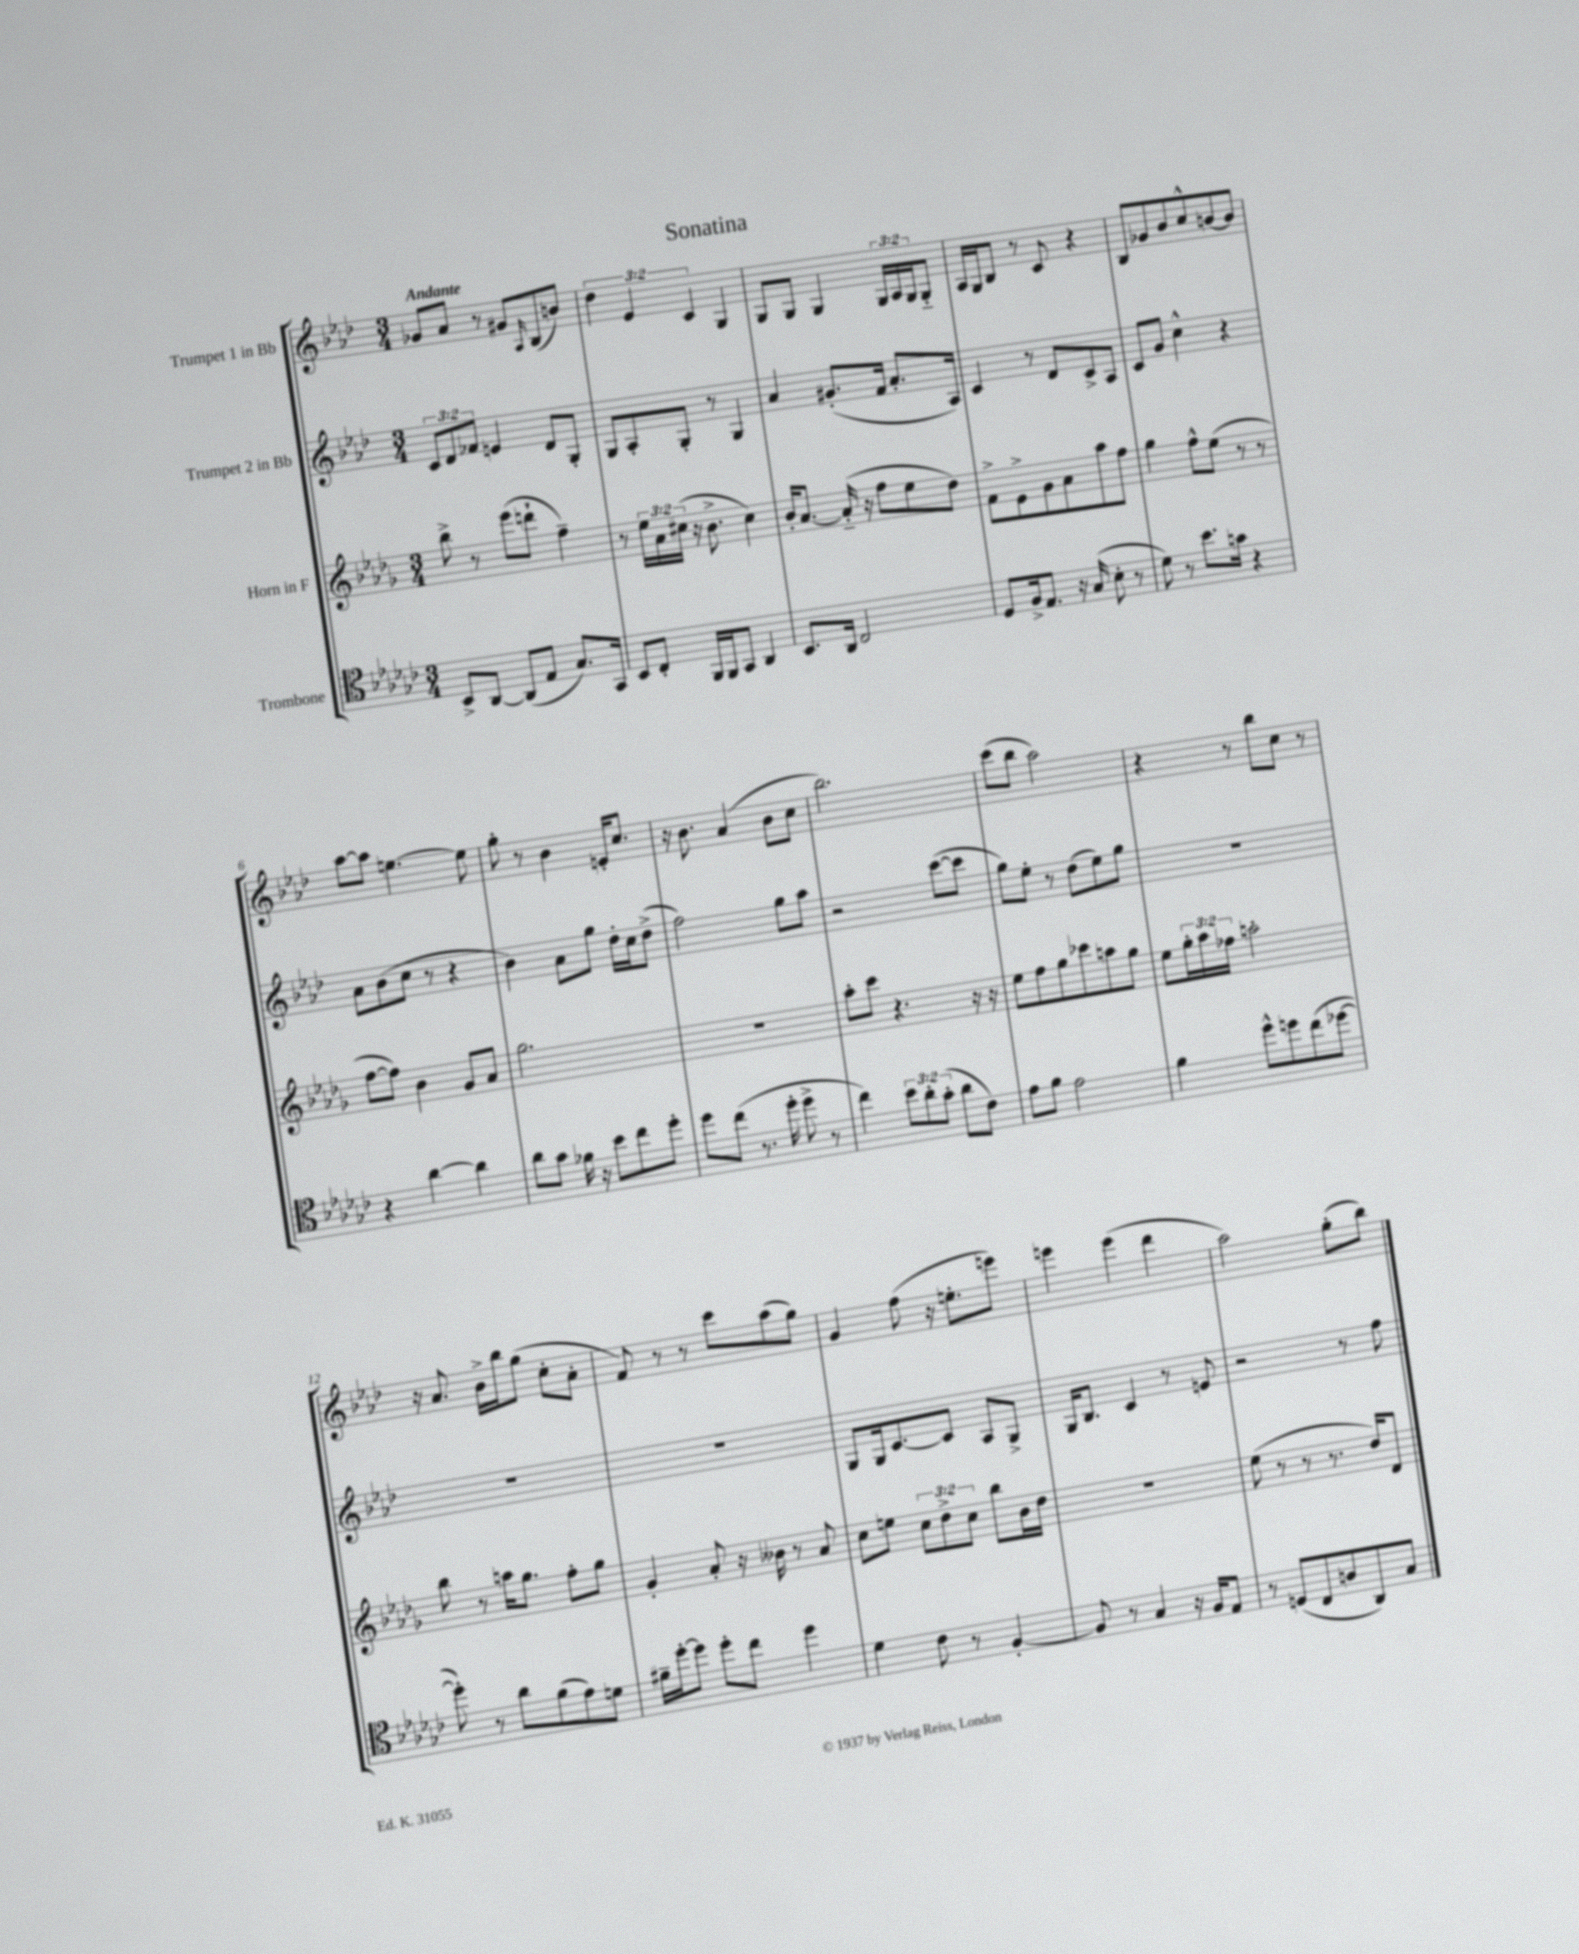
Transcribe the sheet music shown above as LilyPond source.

\header { title = "Sonatina" }
<<
\new StaffGroup <<
\new Staff = "s0" \with { instrumentName = "Trumpet 1 in Bb" } {
    \clef treble \key aes \major \numericTimeSignature \time 3/4 \override Staff.TupletNumber.text = #tuplet-number::calc-fraction-text \tempo "Andante"
    ges'8 aes'8 r8 gis'8 \grace { aes16 } bes8( b'8) |
    \tuplet 3/2 { des''4 ees'4 c'4 } g4 |
    g8 g8 g4 \tuplet 3/2 { g16 aes16 g16 } g8-_ |
    aes16 g16 bes8 r8 c'8 r4 |
    bes8 ges'8 bes'8 c''8-^ b'8~ b'8 |
    aes''8~ aes''8 e''4.~ e''8 |
    g''8-. r8 bes'4 e'16-. c''8. |
    r16 bes'8. aes'4( bes'8 c''8 |
    bes''2.) |
    c'''8( bes''8 aes''2) |
    r4 r8 bes''8 c''8 r8 |
    r16 aes'8. bes'16-> bes''16 g''8( c''8-. aes'8-. |
    f'8) r8 r8 c'''8 aes''8( g''8) |
    g'4 f''8( r16 e''8.-. e'''8) |
    e'''4 e'''4( des'''4 |
    aes''2) g''8-.( bes''8) \bar "|." |
}
\new Staff = "s1" \with { instrumentName = "Trumpet 2 in Bb" } {
    \clef treble \key aes \major \numericTimeSignature \time 3/4 \override Staff.TupletNumber.text = #tuplet-number::calc-fraction-text
    \tuplet 3/2 { c'8 des'8 fes'8 } e'4 des'8 g8-. |
    g8 aes8-. g8-. r8 g4 |
    aes'4 gis'8.-.( f'16 aes'8.-. aes16) |
    c'4 r8 des'8 c'8-> aes8 |
    c'8 g'8 c''4-^ r4 |
    aes'8 bes'8( c''8 r8 r4 |
    bes'4) aes'8 g''8 des''16-. c''16 des''8->( |
    f''2) g''8 aes''8 |
    r2 c'''8~( c'''8 |
    g''8) ees''8-. r8 des''8( ees''8) g''8 |
    R2. |
    R2. |
    R2. |
    g8 g16 c'8.~ c'8 aes8 g8-> |
    g16 bes8. c'4 r8 e'8 |
    r2 r8 f''8 \bar "|." |
}
\new Staff = "s2" \with { instrumentName = "Horn in F" } {
    \clef treble \key des \major \numericTimeSignature \time 3/4 \override Staff.TupletNumber.text = #tuplet-number::calc-fraction-text
    bes''8-> r8 ees'''8( d'''8-! f''4--) |
    r8 \tuplet 3/2 { ees''16 aes'16 cis''16( } r16 bes'8.-> cis''4) |
    bes'16-. aes'8.~ aes'16-_( r16 f''8 ees''8 des''8) |
    f'8-> ees'8-> ges'8 aes'8 aes''8 f''8 |
    ges''4 f''8-^ ees''8( r8 r8 |
    f''8~ f''8) bes'4 ges'8 aes'8 |
    ges''2. |
    r2. |
    aes''8-. c'''8 r4. r16 r16 |
    ees''8 f''8 ges''8 ces'''8 a''8 ges''8 |
    ees''8 \tuplet 3/2 { ges''16-. aes''16 fes''16 } a''2-. |
    bes''8 r8 a''16 ges''8. f''8-. ges''8 |
    ges'4-. aes'8-. r16 beses'16 r8 aes'8 |
    c''8 e''8 \tuplet 3/2 { c''8 des''8-> c''8 } bes''8 bes'16 des''16 |
    R2. |
    ees''8( r8 r8 r8. des''16) des'8 \bar "|." |
}
\new Staff = "s3" \with { instrumentName = "Trombone" } {
    \clef tenor \key ges \major \numericTimeSignature \time 3/4 \override Staff.TupletNumber.text = #tuplet-number::calc-fraction-text
    bes,8-> aes,8~ aes,8( ees8 ges8.) ges,16 |
    bes,8 ces8-. f,16 f,16 ges,8 aes,4 |
    bes,8. aes,16 ces2 |
    des8 f16-> ees8. r16 ges16( bes8-. r8 |
    des'8) r8 bes'8. g'16 r4 |
    r4 aes'4~ aes'4 |
    aes'8 ges'8 fes'16 r16 bes'8 ces''8 des''8-. |
    des''8 ces''8( r8. des''16-. des''8-> r8 |
    ces''4) \tuplet 3/2 { bes'8 aes'8-. ges'8-.( } aes'8 ces'8) |
    ees'8 f'8 ees'2 |
    f'4 des''8-^ d''8 ces''8( des''8~ |
    des''8-.) r8 aes'8 f'8( ees'8) d'8 |
    fis'16-- des''16~-. des''8 des''8-. ces''8 des''4 |
    des'4 ces'8 r8 f4~-. |
    f8 r8 ges4 r16 f16 ees8 |
    r8 d8( ces8 a8 aes,8) ges8 \bar "|." |
}
>>
>>
